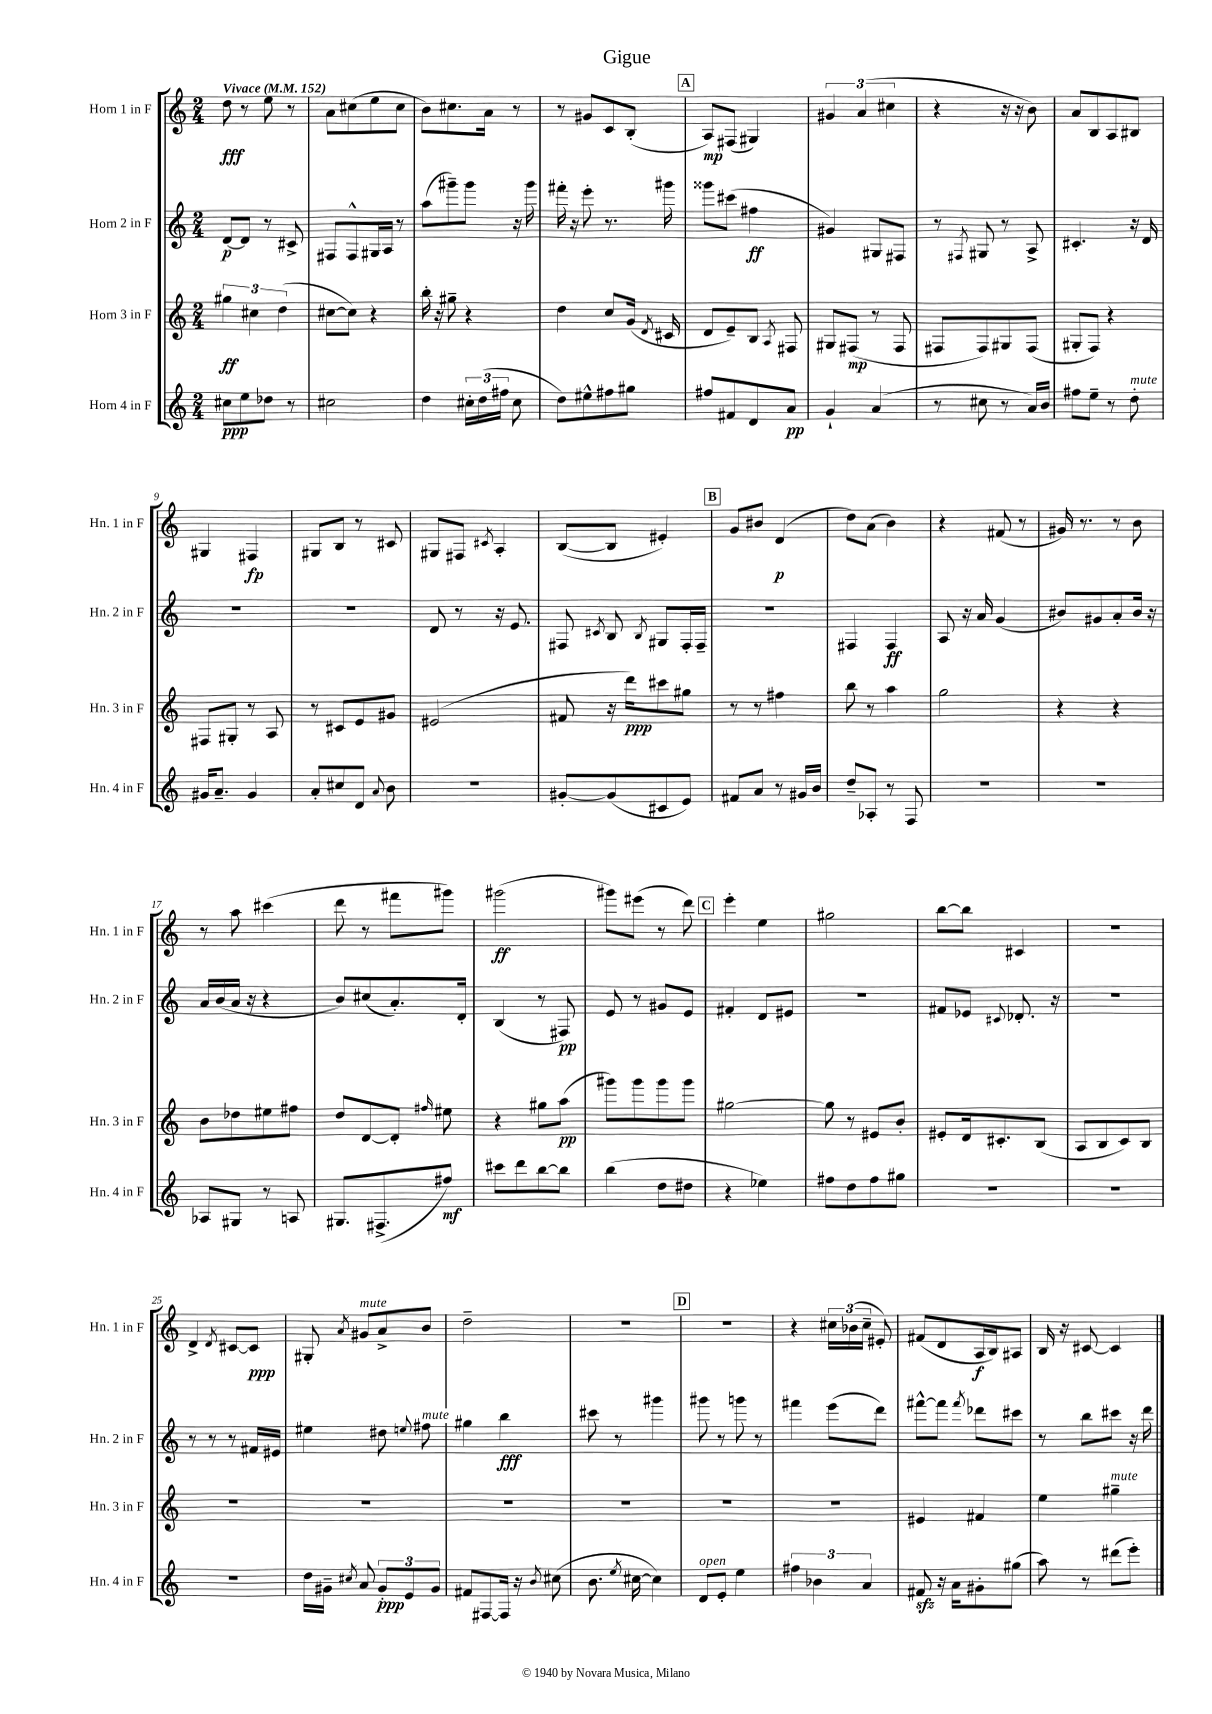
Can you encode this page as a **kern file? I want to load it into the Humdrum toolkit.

**kern	**dynam	**kern	**dynam	**kern	**dynam	**kern	**dynam
*part4	*part4	*part3	*part3	*part2	*part2	*part1	*part1
*staff4	*staff4	*staff3	*staff3	*staff2	*staff2	*staff1	*staff1
*I"Horn 4 in F	*	*I"Horn 3 in F	*	*I"Horn 2 in F	*	*I"Horn 1 in F	*
*I'Hn. 4 in F	*	*I'Hn. 3 in F	*	*I'Hn. 2 in F	*	*I'Hn. 1 in F	*
*clefG2	*	*clefG2	*	*clefG2	*	*clefG2	*
*k[]	*	*k[]	*	*k[]	*	*k[]	*
*M2/4	*	*M2/4	*	*M2/4	*	*M2/4	*
*MM152	*	*MM152	*	*MM152	*	*MM152	*
=1	=1	=1	=1	=1	=1	=1	=1
!	!	!	!	!	!	!LO:TX:a:B:t=Vivace	!
8cc#X\L	ppp	6gg#X\	ff	[8d/L	p	8dd\	fff
8ee\	.	.	.	8d/J]	.	8r	.
.	.	6cc#X\	.	.	.	.	.
8dd-X\J	.	.	.	8r	.	8ee\	.
.	.	(6dd\	.	.	.	.	.
8r	.	.	.	8c#X^/	.	8r	.
=2	=2	=2	=2	=2	=2	=2	=2
2cc#X\	.	[8cc#X\L	.	8F#X/L	.	8a\L	.
.	.	8cc#\J])	.	8F#^^/	.	(8cc#X\	.
.	.	4r	.	16G#X/L	.	8ee\	.
.	.	.	.	16A/JJ	.	.	.
.	.	.	.	8r	.	8cc#\J	.
=3	=3	=3	=3	=3	=3	=3	=3
4dd\	.	16bb'\	.	(8aa\L	.	8b\L)	.
.	.	16r	.	.	.	.	.
.	.	8gg#X~\	.	8ggg#X~\)	.	8.cc#X\	.
24cc#X'\LL	.	4r	.	8ggg#\J	.	.	.
(24dd\	.	.	.	.	.	.	.
.	.	.	.	.	.	16a\Jk	.
24ff#X\JJ	.	.	.	.	.	.	.
8cc#\	.	.	.	16r	.	8r	.
.	.	.	.	16ggg#\	.	.	.
=4	=4	=4	=4	=4	=4	=4	=4
8dd\L)	.	4dd\	.	16fff#X'\	.	8r	.
.	.	.	.	16r	.	.	.
8ee#X^^\	.	.	.	8eee'\	.	8g#X/L	.
8ff#X\	.	8cc/L	.	8.r	.	8c/	.
8gg#X\J	.	(16g/Jk	.	.	.	(8B'/J	.
.	.	8qd/	.	.	.	.	.
.	.	16c#X/	.	16ggg#X\	.	.	.
!!LO:REH:place=s1:t=A
=5	=5	=5	=5	=5	=5	=5	=5
8ff#X/L	.	8d/L	.	8ggg##X\L	.	8A/L)	mp
8f#X/	.	8e~/)	.	(8ccc#X\J	.	(8F#X/J	.
8d/	.	8B/J	.	4ff#X\	ff	4G#X/)	.
.	.	8qA/	.	.	.	.	.
8a/J	pp	8F#X/	.	.	.	.	.
=6	=6	=6	=6	=6	=6	=6	=6
4g`/	.	8G#X/L	.	4g#X/)	.	6g#X/	.
.	.	(8F#X/J	mp	.	.	.	.
.	.	.	.	.	.	(6a/	.
(4a/	.	8r	.	8G#X/L	.	.	.
.	.	.	.	.	.	6cc#X\	.
.	.	8F#/	.	8F#X/J	.	.	.
=7	=7	=7	=7	=7	=7	=7	=7
8r	.	8F#X/L	.	8r	.	4r	.
.	.	.	.	8qF#X/	.	.	.
8cc#X\	.	8F#/)	.	8G#X/	.	.	.
8r	.	8G#X/	.	8r	.	16r	.
.	.	.	.	.	.	16r	.
16a/LL)	.	(8F#/J	.	8A^/	.	8b\)	.
16b/JJ	.	.	.	.	.	.	.
=8	=8	=8	=8	=8	=8	=8	=8
8ff#X\L	.	8G#X'/L	.	4.c#X'/	.	8a/L	.
8ee~\J	.	8F/J)	.	.	.	8B/	.
8r	.	4r	.	.	.	8A/	.
!LO:TX:a:i:t=mute	!	!	!	!	!	!	!
8dd'\	.	.	.	16r	.	8B#X/J	.
.	.	.	.	16d/	.	.	.
!!LO:LB:g=z
=9	=9	=9	=9	=9	=9	=9	=9
16g#X/KL	.	8F#X/L	.	2r	.	4G#X/	.
8.a~/J	.	.	.	.	.	.	.
.	.	8G#X'/J	.	.	.	.	.
4g#/	.	8r	.	.	.	4F#X/	fp
.	.	8A/	.	.	.	.	.
=10	=10	=10	=10	=10	=10	=10	=10
8a'/L	.	8r	.	2r	.	8G#X/L	.
8cc#X/	.	8c#X/L	.	.	.	8B/J	.
8d/J	.	8e/	.	.	.	8r	.
8qqa/	.	.	.	.	.	.	.
8b\	.	8g#X/J	.	.	.	8c#X/	.
=11	=11	=11	=11	=11	=11	=11	=11
2r	.	(2e#X/	.	8d/	.	8G#X/L	.
.	.	.	.	8r	.	8F#X/J	.
.	.	.	.	.	.	8qc#X/	.
.	.	.	.	16r	.	4A'/	.
.	.	.	.	8.e/	.	.	.
=12	=12	=12	=12	=12	=12	=12	=12
[8g#X'/L	.	8f#X/	.	8F#X/	.	([8B/L	.
.	.	.	.	8qc#X/	.	.	.
(8g#/]	.	16r	.	8B/	.	8B/J]	.
.	.	16ddd\KL)	ppp	.	.	.	.
.	.	.	.	8qB/	.	.	.
8c#X/	.	8ccc#X\	.	8G#X/L	.	4e#X'/)	.
8e/J)	.	8gg#X\J	.	16F#'/L	.	.	.
.	.	.	.	16F#~/JJ	.	.	.
!!LO:REH:place=s1:t=B
=13	=13	=13	=13	=13	=13	=13	=13
8f#X/L	.	8r	.	2r	.	8g/L	.
8a/J	.	8r	.	.	.	8b#X/J	.
8r	.	4ff#X\	.	.	.	(4d/	p
16g#X/LL	.	.	.	.	.	.	.
16b/JJ	.	.	.	.	.	.	.
=14	=14	=14	=14	=14	=14	=14	=14
8dd~/L	.	8bb\	.	4F#X/	.	8dd\L)	.
8A-X'/J	.	8r	.	.	.	(8a\J	.
8r	.	4aa\	.	4F#/	ff	4b\)	.
8F/	.	.	.	.	.	.	.
=15	=15	=15	=15	=15	=15	=15	=15
2r	.	2gg\	.	8A/	.	4r	.
.	.	.	.	16r	.	.	.
.	.	.	.	16a/	.	.	.
.	.	.	.	(4g/	.	(8f#X/	.
.	.	.	.	.	.	8r	.
=16	=16	=16	=16	=16	=16	=16	=16
2r	.	4r	.	8b#X/L)	.	16g#X/)	.
.	.	.	.	.	.	8.r	.
.	.	.	.	8g#X/	.	.	.
.	.	4r	.	8a'/	.	8r	.
.	.	.	.	16b#/Jk	.	8b\	.
.	.	.	.	16r	.	.	.
!!LO:LB:g=z
=17	=17	=17	=17	=17	=17	=17	=17
8A-X/L	.	8b\L	.	16a/LL	.	8r	.
.	.	.	.	(16b/	.	.	.
8G#X/J	.	8dd-X\	.	16a/JJ	.	8aa\	.
.	.	.	.	16r	.	.	.
8r	.	8ee#X\	.	4r	.	(4ccc#X\	.
8An/	.	8ff#X\J	.	.	.	.	.
=18	=18	=18	=18	=18	=18	=18	=18
8.G#X/L	.	8dd/L	.	8b/L)	.	8ddd\	.
.	.	[8d/	.	(8cc#X/	.	8r	.
(8.F#X^/	.	.	.	.	.	.	.
.	.	8d'/J]	.	8.a'/)	.	8fff#X\L	.
.	.	16qqff#X/	.	.	.	.	.
8ff#X/J)	mf	8ee#X\	.	.	.	8ggg#X\J)	.
.	.	.	.	16d'/Jk	.	.	.
=19	=19	=19	=19	=19	=19	=19	=19
8ccc#X\L	.	4r	.	(4B/	.	(2ggg#X\	ff
8ddd\	.	.	.	.	.	.	.
[8bb\	.	8gg#X\L	.	8r	.	.	.
8bb\J]	.	(8aa\J	pp	8F#X/)	pp	.	.
=20	=20	=20	=20	=20	=20	=20	=20
(4bb\	.	8ggg#X\L)	.	8e/	.	8ggg#X\L)	.
.	.	8ggg#\	.	8r	.	(8eee#X\J	.
8dd\L	.	8ggg#\	.	8g#X/L	.	8r	.
8dd#X\J	.	8ggg#\J	.	8e/J	.	8ddd\)	.
!!LO:REH:place=s1:t=C
=21	=21	=21	=21	=21	=21	=21	=21
4r	.	[2gg#X\	.	4f#X'/	.	4eee'\	.
4ee-X\)	.	.	.	8d/L	.	4ee\	.
.	.	.	.	8e#X/J	.	.	.
=22	=22	=22	=22	=22	=22	=22	=22
8ff#X\L	.	8gg#\]	.	2r	.	2gg#X\	.
8dd\	.	8r	.	.	.	.	.
8ff#\	.	8e#X/L	.	.	.	.	.
8gg#X\J	.	8b'/J	.	.	.	.	.
=23	=23	=23	=23	=23	=23	=23	=23
2r	.	8e#X'/L	.	8f#X/L	.	[8bb\L	.
.	.	16d/k	.	8e-X/J	.	8bb\J]	.
.	.	8.c#X'/	.	.	.	.	.
.	.	.	.	8qqc#X/	.	.	.
.	.	.	.	8.d-X'/	.	4c#X/	.
.	.	(8B/J	.	.	.	.	.
.	.	.	.	16r	.	.	.
=24	=24	=24	=24	=24	=24	=24	=24
2r	.	8A/L	.	2r	.	2r	.
.	.	8B/	.	.	.	.	.
.	.	8c/)	.	.	.	.	.
.	.	8B/J	.	.	.	.	.
!!LO:LB:g=z
=25	=25	=25	=25	=25	=25	=25	=25
2r	.	2r	.	8r	.	4d^/	.
.	.	.	.	8r	.	.	.
.	.	.	.	.	.	8qd/	.
.	.	.	.	8r	.	[8c#X/L	.
.	.	.	.	16f#X/LL	.	8c#/J]	ppp
.	.	.	.	16e#X/JJ	.	.	.
=26	=26	=26	=26	=26	=26	=26	=26
16dd\LL	.	2r	.	4ee#X\	.	8G#X'/	.
16g#X~\JJ	.	.	.	.	.	.	.
8qcc#X/	.	.	.	.	.	8qa/	.
!	!	!	!	!	!	!LO:TX:a:i:t=mute	!
8a/	.	.	.	.	.	8g#X/L	.
12g#'/L	ppp	.	.	8dd#X\	.	8a^/	.
12e/	.	.	.	.	.	.	.
.	.	.	.	8qqeen/	.	.	.
!	!	!	!	!LO:TX:a:i:t=mute	!	!	!
.	.	.	.	8ff#X\	.	8b/J	.
12g#/J	.	.	.	.	.	.	.
=27	=27	=27	=27	=27	=27	=27	=27
8f#X/L	.	2r	.	4gg#X\	.	2dd~\	.
[8F#X/	.	.	.	.	.	.	.
16F#/Jk]	.	.	.	4bb\	fff	.	.
16r	.	.	.	.	.	.	.
8qb/	.	.	.	.	.	.	.
(8cc#X\	.	.	.	.	.	.	.
=28	=28	=28	=28	=28	=28	=28	=28
8.b\	.	2r	.	8ccc#X\	.	2r	.
.	.	.	.	8r	.	.	.
8qee/	.	.	.	.	.	.	.
[16cc#X\	.	.	.	.	.	.	.
4cc#\])	.	.	.	4ggg#X\	.	.	.
!!LO:REH:place=s1:t=D
=29	=29	=29	=29	=29	=29	=29	=29
!LO:TX:a:i:t=open	!	!	!	!	!	!	!
8d/L	.	2r	.	8ggg#X\	.	2r	.
8e'/J	.	.	.	8r	.	.	.
4ee\	.	.	.	8gggn\	.	.	.
.	.	.	.	8r	.	.	.
=30	=30	=30	=30	=30	=30	=30	=30
6ff#X\	.	2r	.	4fff#X\	.	4r	.
6b-X\	.	.	.	.	.	.	.
.	.	.	.	(8eee\L	.	24cc#X\LL	.
.	.	.	.	.	.	(24b-X\	.
6a/	.	.	.	.	.	24cc#~\JJ	.
.	.	.	.	8ddd\J)	.	8e#X'/)	.
=31	=31	=31	=31	=31	=31	=31	=31
8f#Xzz/	.	4e#X/	.	[8fff#X^^\L	.	(8f#X/L	.
16r	.	.	.	8fff#\J]	.	8d/	.
16a\KL	.	.	.	.	.	.	.
.	.	.	.	8qfff#/	.	.	.
8g#X'\	.	4f#X/	.	8ddd-X\L	.	16A/L	f
.	.	.	.	.	.	16B/J)	.
(8gg#X\J	.	.	.	8ccc#X\J	.	8A#X/J	.
=32	=32	=32	=32	=32	=32	=32	=32
8aa\)	.	4ee\	.	8r	.	16B/	.
.	.	.	.	.	.	16r	.
8r	.	.	.	8bb\L	.	[8c#X/	.
!	!	!LO:TX:a:i:t=mute	!	!	!	!	!
(8ddd#X\L	.	4gg#X~\	.	8ccc#X\J	.	4c#/]	.
8eee'\J)	.	.	.	16r	.	.	.
.	.	.	.	16ddd\	.	.	.
==	==	==	==	==	==	==	==
*-	*-	*-	*-	*-	*-	*-	*-
